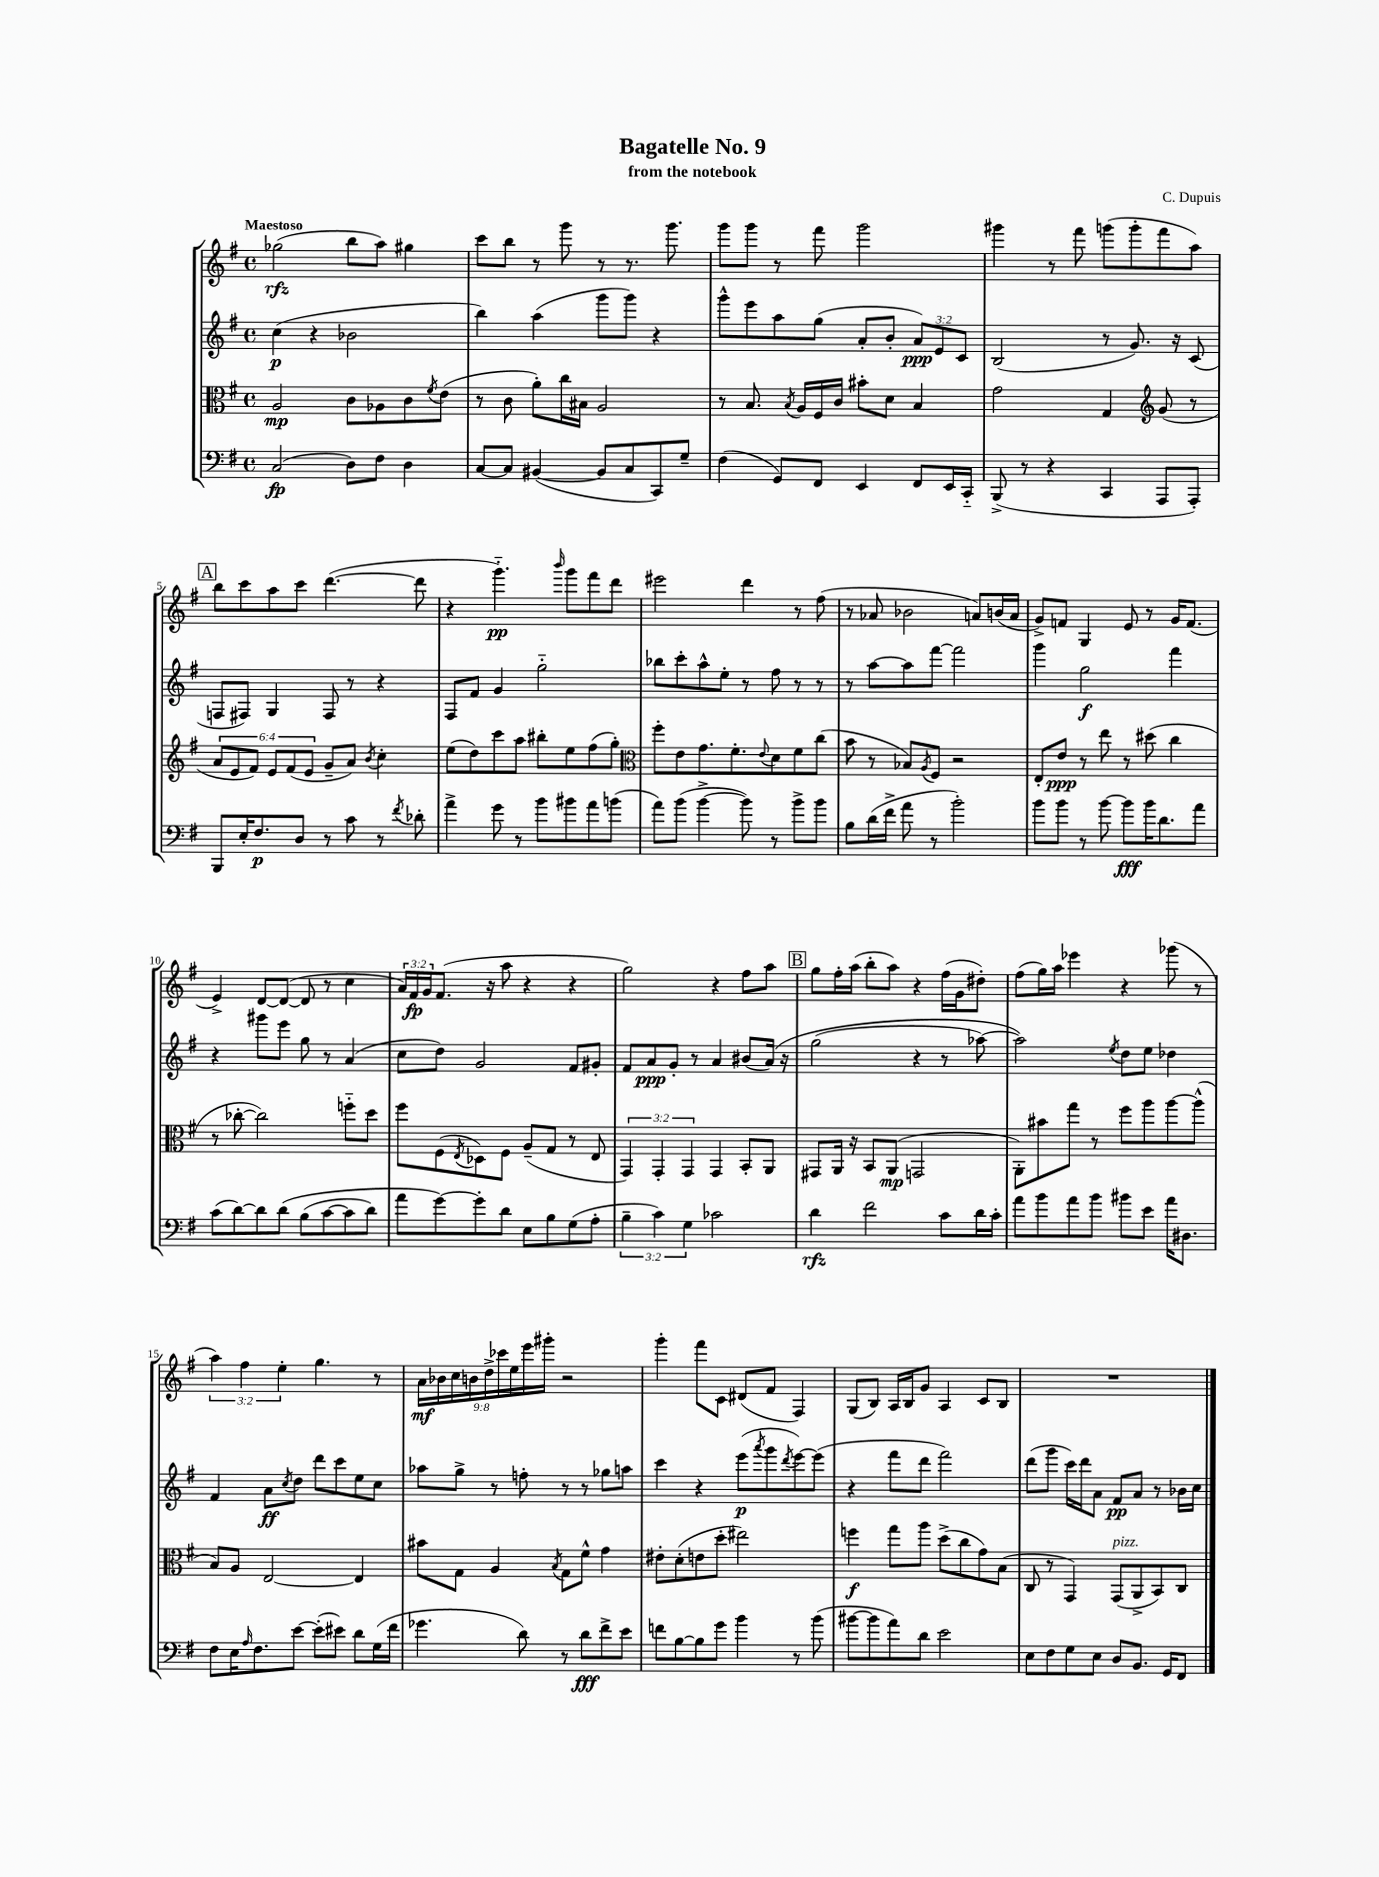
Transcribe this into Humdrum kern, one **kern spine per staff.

**kern	**kern	**kern	**kern
*staff4	*staff3	*staff2	*staff1
*clefF4	*clefC3	*clefG2	*clefG2
*k[f#]	*k[f#]	*k[f#]	*k[f#]
*M4/4	*M4/4	*M4/4	*M4/4
*met(c)	*met(c)	*met(c)	*met(c)
(2C	2A	(4cc	(2gg-
.	.	4r	.
8D)	8c	2b-	8bb
8F#	8A-	.	8aa)
4D	8c	.	4gg#
.	8qf#	.	.
.	(8e	.	.
=	=	=	=
[8C	8r	4bb)	8ccc
8C]	8c	.	8bb
([4BB#	8a')	(4aa	8r
.	16cc	.	8ggg
.	16B#	.	.
8BB#]	2A	8ggg	8r
8C	.	8ggg)	8.r
8CC)	.	4r	.
.	.	.	8.ggg
8G~	.	.	.
=	=	=	=
(4F#	8r	8ggg^^	8ggg
.	8.B	8eee	8ggg
8GG)	.	8aa	8r
.	8qB	.	.
.	16A	.	.
8FF#	16F#	(8gg	8fff#
.	16c	.	.
4EE	8b#'	8a'	2ggg
.	8d	8b'	.
8FF#	4B	12a)	.
.	.	12e	.
16EE	.	.	.
.	.	12c	.
16CC'~	.	.	.
=	=	=	=
(8BBB^	2g	(2B	4ggg#
8r	.	.	.
4r	.	.	8r
.	.	.	8fff#
4CC	4G	8r	(8ggg
.	.	8.g)	8ggg'
*	*clefG2	*	*
8AAA	(8g	.	8fff#
.	.	16r	.
8AAA')	8r	(8c	8aa)
=	=	=	=
8BBB	12a	8F	8bb
.	12e	.	.
16E'	.	8F#)	8ccc
.	12f#)	.	.
8.F#	.	.	.
.	12e	4G	8aa
.	(12f#	.	.
8D	.	.	8ccc
.	12e	.	.
8r	8g~	8F#	([4.ddd
8c	8a)	8r	.
.	8qb	.	.
8r	4cc'	4r	.
8qf#	.	.	.
8d-'	.	.	8ddd]
=	=	=	=
4a^	(8ee	8F#	4r
.	8dd)	8f#	.
8g	8ccc	4g	4.ggg'~)
8r	8aa	.	.
8b	8bb#'	2gg'~	.
.	.	.	16qqbbb
8b#	8ee	.	8ggg
8a	(8ff#	.	8fff#
(8b	8gg')	.	8ddd
=	=	=	=
*	*clefC3	*	*
8a)	8ff#'	8bb-	2eee#
(8b	8e	8ccc'	.
[4b^	8.g	8aa^^	.
.	.	8ee'	.
.	8.f#'	.	.
8b])	.	8r	4ddd
.	8qqe	.	.
8r	8d	8ff#	.
8b^	8f#	8r	8r
8b	(8cc	8r	(8ff#
=	=	=	=
8B	8b	8r	8r
(16d	8r	[8aa	8a-
16f#^	.	.	.
8a	8B-)	8aa]	2b-
.	8qA	.	.
8r	8F#	[8fff#	.
2b')	2r	2fff#]	.
.	.	.	8a)
.	.	.	(16b
.	.	.	16a
=	=	=	=
8b	8E'	4ggg	8g^)
8b	8e	.	8f
8r	8r	2gg	4G
[8b	8ee	.	.
8b]	8r	.	8e
16b	(8dd#	.	8r
8.d	.	.	.
.	4cc	4fff#	16g
.	.	.	(8.f
8a	.	.	.
=	=	=	=
(8c	8r	4r	4e^)
[8d)	[8cc-'	.	.
8d]	2cc-])	8ggg#	[8d
&(8d	.	8eee	(8d_
(8B	.	8gg	8d]
[8c	.	8r	8r
8c]	8ff'~	(4a	4cc
8d)	8dd	.	.
=	=	=	=
8a	8ff#	8cc	24a)
.	.	.	24f#
.	.	.	24g
[8g&)	(8F#	8dd)	(8.f#
.	8qE	.	.
8g']	8D-)	2g	.
.	.	.	16r
8d	8F#	.	8aa
8E	(8A~	.	4r
8B	8G	.	.
(8G	8r	8f#	4r
8A'	8E	8g#'	.
=	=	=	=
6B~	6GG)	8f#	2gg)
.	.	8a	.
6c)	6GG'	.	.
.	.	8g'	.
6G	6GG	.	.
.	.	8r	.
2c-	4GG	4a	4r
.	8BB'	(8b#	8ff#
.	8AA	&(16a)	8aa
.	.	16r	.
=	=	=	=
4d	8GG#	(2gg	8gg
.	16AA	.	16ff#'
.	16r	.	(16aa
2f#	8BB	.	8bb'
.	(8AA	.	8aa)
.	2GG	4r	4r
8c	.	8r	(16ff#
.	.	.	16g
16d	.	[8aa-)	8dd#')
16c'	.	.	.
=	=	=	=
8a	8AA')	2aa-]&)	(8ff#
8b	8b#	.	16gg)
.	.	.	16aa
8a	8gg	.	4eee-
8b	8r	.	.
.	.	8qee	.
8b#	8ff#	8dd	4r
8e	8aa	8ee	.
16a	[8aa	4dd-	(8ggg-
8.D#	.	.	.
.	(8aa^^]	.	8r
=	=	=	=
8F#	8B)	4f#	6aa)
16E	8A	.	.
.	.	.	6ff#
16qqA	.	.	.
8.F#	.	.	.
.	[2E	8a	.
.	.	.	6ee'
.	.	8qcc	.
[8e	.	8dd	.
(8e']	.	8ddd	4.gg
8e#)	.	8ccc	.
8d	4E]	8ee	.
(16G	.	8cc	8r
16f#	.	.	.
=	=	=	=
4.g-	8b#	8aa-	18a
.	.	.	18b-
.	.	.	18cc
.	8G	8gg^	.
.	.	.	18b
.	.	.	18dd^
.	4A	8r	.
.	.	.	18ccc-
.	.	.	18ee
8d)	.	8ff'	.
.	.	.	18eee
.	.	.	18ggg#'
.	8qB	.	.
8r	8G	8r	2r
8d	8f#^^	8r	.
8f#^	4g	8gg-	.
8e	.	8aa	.
=	=	=	=
8f	8e#'	4ccc	4ggg'
[8B	(8d'	.	.
8B]	8e	4r	8fff#
8g	8dd'	.	8c
4b	2ee#)	(8eee	(8d#
.	.	8qaaa	.
.	.	8ggg	8f#
.	.	8qddd	.
8r	.	[8eee)	4F#)
(8b	.	(8eee]	.
=	=	=	=
[8b#	4ff	4r	(8G
8b#]	.	.	8B)
8a)	8gg	8fff#	16A
.	.	.	16B
8d	8aa	8ddd	8g
2e	(8dd^	2fff#)	4A
.	8cc	.	.
.	8g)	.	8c
.	(8B	.	8B
=	=	=	=
8E	8C	(8ddd	1r
8F#	8r	8ggg	.
8G	4GG)	16ccc)	.
.	.	16ddd	.
8E	.	8a	.
8D	(8GG	8f#	.
8.BB	8AA^	8a	.
.	8BB)	8r	.
16GG	.	.	.
8FF#	8C	16b-	.
.	.	16cc	.
==	==	==	==
*-	*-	*-	*-
